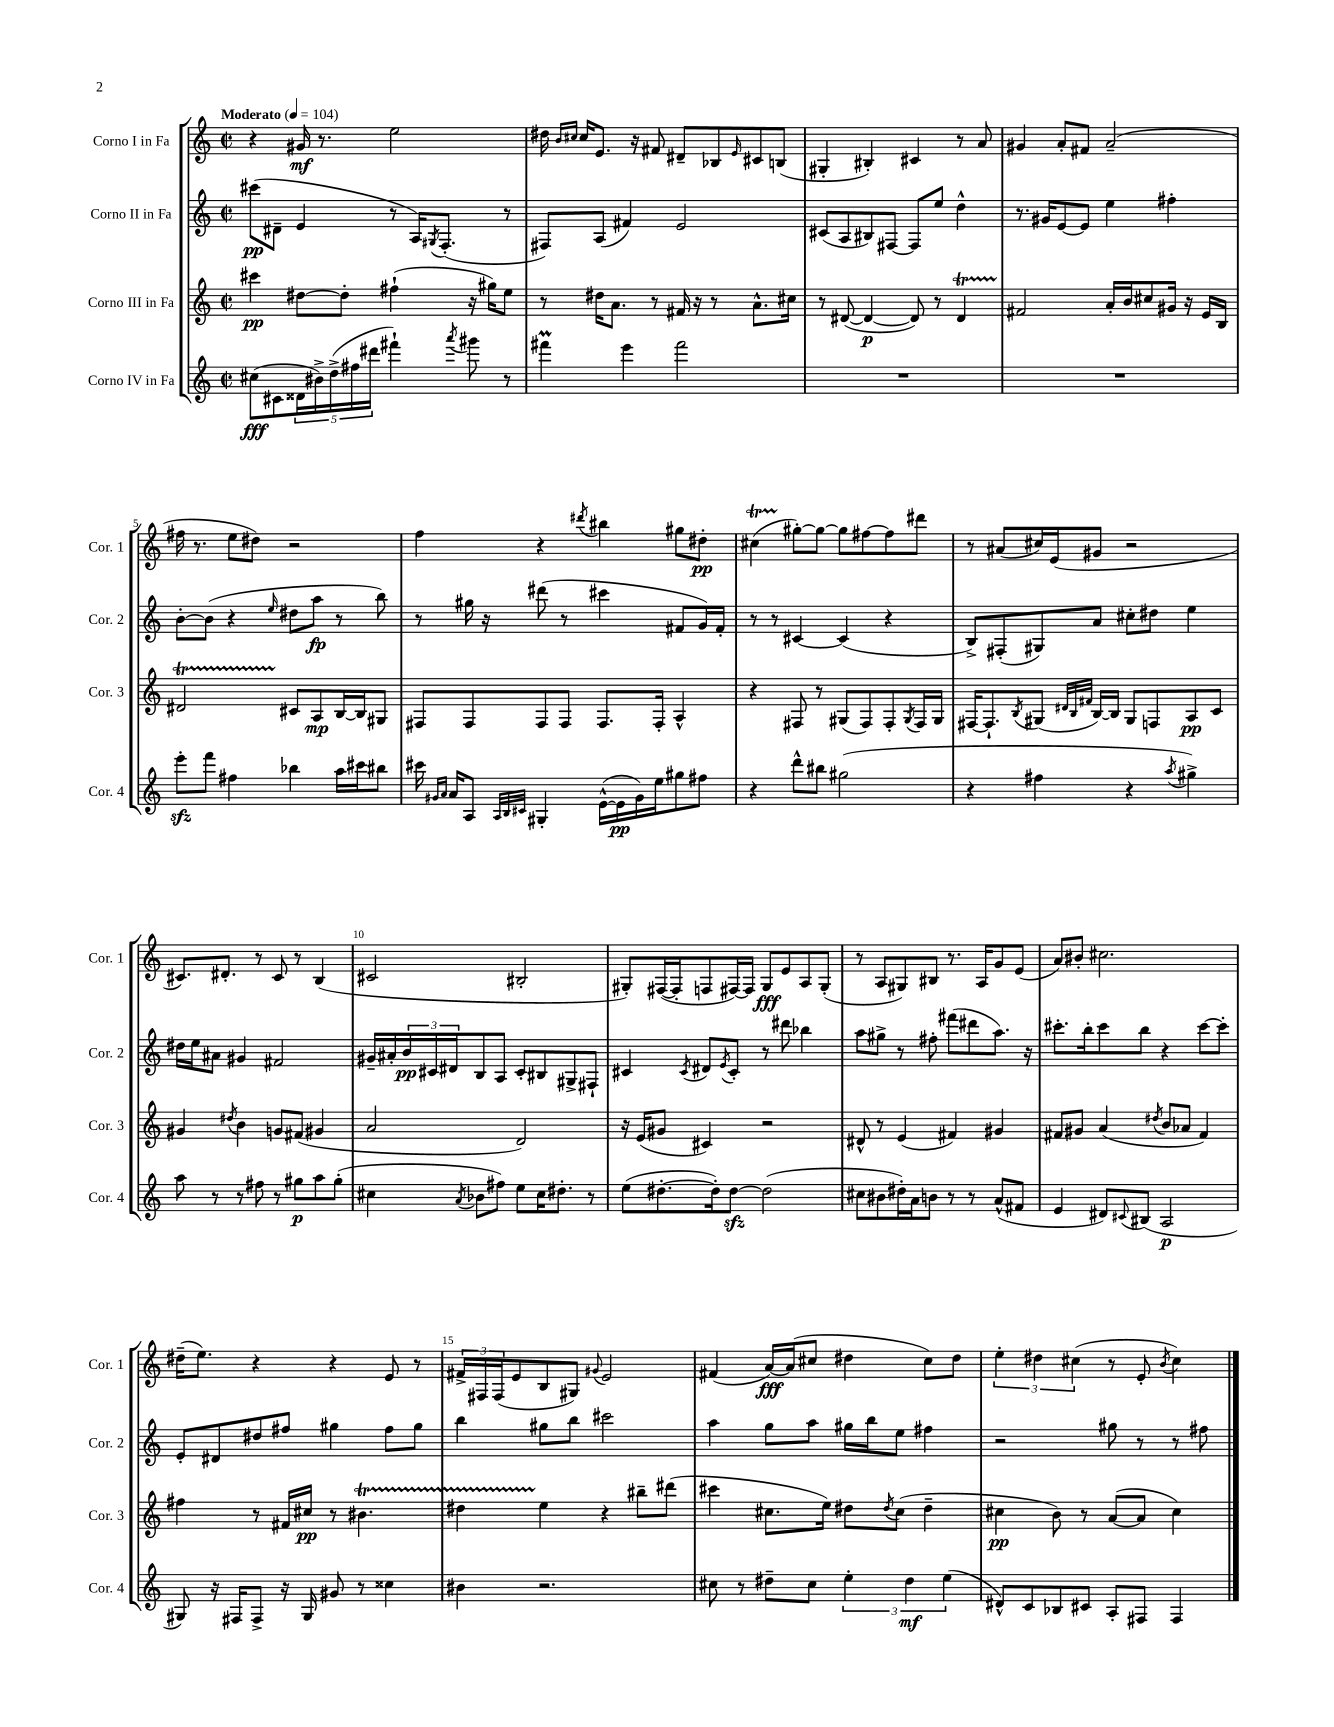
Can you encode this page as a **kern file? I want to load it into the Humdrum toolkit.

**kern	**dynam	**kern	**dynam	**kern	**dynam	**kern	**dynam
*part4	*part4	*part3	*part3	*part2	*part2	*part1	*part1
*staff4	*staff4	*staff3	*staff3	*staff2	*staff2	*staff1	*staff1
*I"Corno IV in Fa	*	*I"Corno III in Fa	*	*I"Corno II in Fa	*	*I"Corno I in Fa	*
*I'Cor. 4	*	*I'Cor. 3	*	*I'Cor. 2	*	*I'Cor. 1	*
*clefG2	*	*clefG2	*	*clefG2	*	*clefG2	*
*k[]	*	*k[]	*	*k[]	*	*k[]	*
*M2/2	*	*M2/2	*	*M2/2	*	*M2/2	*
*met(c|)	*	*met(c|)	*	*met(c|)	*	*met(c|)	*
*MM104	*	*MM104	*	*MM104	*	*MM104	*
=1	=1	=1	=1	=1	=1	=1	=1
!	!	!	!	!	!	!LO:TX:a:B:t=Moderato	!
(8cc#X\L	fff	4ccc#X\	pp	(8ccc#X\L	pp	4r	.
8c#X\	.	.	.	8d#X~\J	.	.	.
20d##X\L	.	[8dd#X\L	.	4e/	.	16g#X/	mf
20b#X^\)	.	.	.	.	.	.	.
.	.	.	.	.	.	8.r	.
(20dd^\	.	.	.	.	.	.	.
.	.	8dd#'\J]	.	.	.	.	.
20ff#X\	.	.	.	.	.	.	.
20ddd#X\JJ	.	.	.	.	.	.	.
4fff#X`\)	.	(4ff#X`\	.	8r	.	2ee\	.
.	.	.	.	16A/KL)	.	.	.
.	.	.	.	8qG#X/	.	.	.
.	.	.	.	(8.F'/J	.	.	.
8qaaa/	.	.	.	.	.	.	.
8ggg#X\	.	16r	.	.	.	.	.
.	.	16gg#X\KL)	.	.	.	.	.
8r	.	8ee\J	.	8r	.	.	.
=2	=2	=2	=2	=2	=2	=2	=2
4fff#Xm\	.	8r	.	8F#X/L)	.	16dd#X\	.
.	.	.	.	.	.	16qqb/LL	.
.	.	.	.	.	.	16qqcc#X/JJ	.
.	.	.	.	.	.	16cc#/KL	.
.	.	16dd#X\KL	.	(8A/J	.	8.e/J	.
.	.	8.a\J	.	.	.	.	.
4eee\	.	.	.	4f#X/)	.	.	.
.	.	.	.	.	.	16r	.
.	.	8r	.	.	.	8f#X/	.
2fff#\	.	16f#X/	.	2e/	.	8d#X~/L	.
.	.	16r	.	.	.	.	.
.	.	8r	.	.	.	8B-X/	.
.	.	.	.	.	.	16qqe/	.
.	.	8.a^^\L	.	.	.	8c#X/	.
.	.	.	.	.	.	(8Bn/J	.
.	.	16cc#X\Jk	.	.	.	.	.
=3	=3	=3	=3	=3	=3	=3	=3
1r	.	8r	.	(8c#X/L	.	4G#X'/	.
.	.	([8d#X/	.	8A/	.	.	.
.	.	4d#/_	p	8B#X/)	.	4B#X'/)	.
.	.	.	.	[8F#X/J	.	.	.
.	.	8d#/])	.	8F#/L]	.	4c#X/	.
.	.	8r	.	8ee/J	.	.	.
.	.	4d#t/	.	4dd^^\	.	8r	.
.	.	.	.	.	.	8a/	.
=4	=4	=4	=4	=4	=4	=4	=4
1r	.	2f#X/	.	8.r	.	4g#X/	.
.	.	.	.	16g#X/KL	.	.	.
.	.	.	.	[8e/	.	8a'/L	.
.	.	.	.	8e/J]	.	8f#X/J	.
.	.	16a'/LL	.	4ee\	.	(2a~/	.
.	.	16b/J	.	.	.	.	.
.	.	8cc#X/	.	.	.	.	.
.	.	16g#X/Jk	.	4ff#X'\	.	.	.
.	.	16r	.	.	.	.	.
.	.	16e/LL	.	.	.	.	.
.	.	16B/JJ	.	.	.	.	.
!!LO:LB:g=z
=5	=5	=5	=5	=5	=5	=5	=5
8eeezz'\L	.	2d#Xt/	.	[8b'\L	.	16ff#X\	.
.	.	.	.	.	.	8.r	.
8fff\J	.	.	.	(8b\J]	.	.	.
4ff#X\	.	.	.	4r	.	8ee\L	.
.	.	.	.	.	.	8dd#X\J)	.
.	.	.	.	16qqee/	.	.	.
4bb-X\	.	8c#X/L	.	8dd#X\L	.	2r	.
.	.	8A/	mp	8aa\J	fp	.	.
16aa\LL	.	[16B/L	.	8r	.	.	.
16ccc#X\J	.	16B/J]	.	.	.	.	.
8bb#X\J	.	8G#X/J	.	8bb\)	.	.	.
=6	=6	=6	=6	=6	=6	=6	=6
16ccc#X\	.	8F#X/L	.	8r	.	4ff\	.
16qqg#X/LL	.	.	.	.	.	.	.
16qqa/JJ	.	.	.	.	.	.	.
16a/KL	.	.	.	.	.	.	.
8A/J	.	8F#/	.	16gg#X\	.	.	.
.	.	.	.	16r	.	.	.
32qqA/LLL	.	.	.	.	.	.	.
32qqB/	.	.	.	.	.	.	.
32qqc#X/JJJ	.	.	.	.	.	.	.
4G#X'/	.	8F#/	.	(8ddd#X\	.	4r	.
.	.	8F#/J	.	8r	.	.	.
.	.	.	.	.	.	8qddd#X/	.
([16e^^\LL	.	8.F#/L	.	4ccc#X\	.	4bb#X\	.
16e\]	pp	.	.	.	.	.	.
16g#\)	.	.	.	.	.	.	.
16ee\J	.	16F#'/Jk	.	.	.	.	.
8gg#X\	.	4A^^/	.	8f#X/L	.	8gg#X\L	.
8ff#X\J	.	.	.	16g/L)	.	8dd#X'\J	pp
.	.	.	.	16f#'/JJ	.	.	.
=7	=7	=7	=7	=7	=7	=7	=7
4r	.	4r	.	8r	.	(4cc#Xt\	.
.	.	.	.	8r	.	.	.
8ddd^^\L	.	8F#X/	.	[4c#X/	.	[8gg#X'\L)	.
8bb#X\J	.	8r	.	.	.	8gg#\J_	.
(2gg#X\	.	(8G#X/L	.	(4c#/]	.	8gg#\L]	.
.	.	8F#/)	.	.	.	[8ff#X\	.
.	.	8F#'/	.	4r	.	8ff#\]	.
.	.	8qG#/	.	.	.	.	.
.	.	16F#/L	.	.	.	8ddd#X\J	.
.	.	16G#/JJ	.	.	.	.	.
=8	=8	=8	=8	=8	=8	=8	=8
4r	.	[16F#X/KL	.	8B^/L)	.	8r	.
.	.	8.F#`/]	.	.	.	.	.
.	.	.	.	(8F#X'/	.	(8a#X/L	.
.	.	8qB/	.	.	.	.	.
4ff#X\	.	(8G#X/J	.	8G#X/)	.	16cc#X/L)	.
.	.	.	.	.	.	(16e/J	.
.	.	32qqd#X/LLL	.	.	.	.	.
.	.	32qqB/	.	.	.	.	.
.	.	32qqf#X/JJJ	.	.	.	.	.
.	.	[16B/LL)	.	8a/J	.	8g#X/J	.
.	.	16B/JJ]	.	.	.	.	.
4r	.	8G#/L	.	8cc#X'\L	.	2r	.
.	.	8Fn/	.	8dd#X\J	.	.	.
8qaa/	.	.	.	.	.	.	.
4gg#X^\)	.	8A/	pp	4ee\	.	.	.
.	.	8c/J	.	.	.	.	.
!!LO:LB:g=z
=9	=9	=9	=9	=9	=9	=9	=9
8aa\	.	4g#X/	.	16dd#X\LL	.	8.c#X/L)	.
.	.	.	.	16ee\J	.	.	.
8r	.	.	.	8a#X\J	.	.	.
.	.	.	.	.	.	8.d#X'/J	.
.	.	8qdd#X/	.	.	.	.	.
8r	.	4b\	.	4g#X/	.	.	.
8ff#X\	.	.	.	.	.	8r	.
8r	.	8gn/L	.	2f#X/	.	8c#/	.
8gg#X\L	p	(8f#X/J	.	.	.	8r	.
8aa\	.	4g#X/	.	.	.	(4B/	.
(8gg#'\J	.	.	.	.	.	.	.
=10	=10	=10	=10	=10	=10	=10	=10
4cc#X\	.	2a/	.	16g#X~/LL	.	2c#X/	.
.	.	.	.	16a#X'/	.	.	.
.	.	.	.	24b/	pp	.	.
.	.	.	.	24c#X/	.	.	.
.	.	.	.	24d#X/J	.	.	.
8qa/	.	.	.	.	.	.	.
8b-X\L	.	.	.	8B/	.	.	.
8ff#X\J)	.	.	.	8A/J	.	.	.
8ee\L	.	2d/)	.	8c#'/L	.	2B#X'/	.
16cc#\K	.	.	.	8B#X/	.	.	.
8.dd#X'\J	.	.	.	.	.	.	.
.	.	.	.	8G#X^/	.	.	.
8r	.	.	.	8F#X`/J	.	.	.
=11	=11	=11	=11	=11	=11	=11	=11
(8ee\L	.	16r	.	4c#X/	.	8G#X'/L)	.
.	.	(16e/KL	.	.	.	.	.
[8.dd#X'\	.	8g#X/J	.	.	.	([16F#X/L	.
.	.	.	.	.	.	16F#'/J]	.
.	.	.	.	8qc#/	.	.	.
.	.	4c#X/)	.	8d#X/L	.	8Fn/	.
16dd#'\k])	.	.	.	.	.	.	.
.	.	.	.	8qe/	.	.	.
[8dd#zz\J	.	.	.	8c#'/J	.	[16F#X/L)	.
.	.	.	.	.	.	16F#/JJ]	.
(2dd#\]	.	2r	.	8r	.	8G#/L	fff
.	.	.	.	8ddd#X\	.	8e/	.
.	.	.	.	4bb-X\	.	8A/	.
.	.	.	.	.	.	(8G#'/J	.
=12	=12	=12	=12	=12	=12	=12	=12
8cc#X\L	.	8d#X^^/	.	8aa\L	.	8r	.
8b#X\	.	8r	.	8gg#X^\J	.	8A/L	.
16dd#X'\L)	.	(4e/	.	8r	.	8G#X/)	.
16a\J	.	.	.	.	.	.	.
8bn\J	.	.	.	8ff#X'\	.	8B#X/J	.
8r	.	4f#X/)	.	(8fff#X\L	.	8.r	.
8r	.	.	.	8ddd#X\	.	.	.
.	.	.	.	.	.	16A/KL	.
(8a^^/L	.	4g#X/	.	8.aa\J)	.	8g/	.
8f#X/J	.	.	.	.	.	(8e/J	.
.	.	.	.	16r	.	.	.
=13	=13	=13	=13	=13	=13	=13	=13
4e/	.	8f#X/L	.	8.ccc#X'\L	.	8a/L)	.
.	.	8g#X/J	.	.	.	8b#X'/J	.
.	.	.	.	16bb'\k	.	.	.
8d#X/L)	.	(4a/	.	8ccc#\	.	2.cc#X\	.
8qqc#X/	.	.	.	.	.	.	.
(8B#X/J	.	.	.	8bb\J	.	.	.
.	.	8qdd#X/	.	.	.	.	.
2A/	p	8b/L	.	4r	.	.	.
.	.	8a-X/J	.	.	.	.	.
.	.	4f#/)	.	[8ccc#\L	.	.	.
.	.	.	.	8ccc#'\J]	.	.	.
!!LO:LB:g=z
=14	=14	=14	=14	=14	=14	=14	=14
8G#X/)	.	4ff#X\	.	8e'/L	.	(16dd#X~\KL	.
.	.	.	.	.	.	8.ee\J)	.
16r	.	.	.	8d#X/	.	.	.
16F#X/KL	.	.	.	.	.	.	.
8F#^/J	.	8r	.	8dd#X/	.	4r	.
16r	.	16f#X/LL	.	8ff#X/J	.	.	.
16G#/	.	16cc#X/JJ	pp	.	.	.	.
8g#X/	.	8r	.	4gg#X\	.	4r	.
8r	.	4.b#Xt\	.	.	.	.	.
4cc##X\	.	.	.	8ff#\L	.	8e/	.
.	.	.	.	8gg#\J	.	8r	.
=15	=15	=15	=15	=15	=15	=15	=15
4b#X\	.	4dd#XTTT\	.	4bb\	.	24f#X^/LL	.
.	.	.	.	.	.	24F#X/	.
.	.	.	.	.	.	(24F#/J	.
.	.	.	.	.	.	8e/	.
2.r	.	4ee\	.	8gg#X\L	.	8B/	.
.	.	.	.	8bb\J	.	8G#X/J)	.
.	.	.	.	.	.	8qqg#X/	.
.	.	4r	.	2ccc#X\	.	2e/	.
.	.	8bb#X~\L	.	.	.	.	.
.	.	(8ddd#X\J	.	.	.	.	.
=16	=16	=16	=16	=16	=16	=16	=16
8cc#X\	.	4ccc#X\	.	4aa\	.	(4f#X/	.
8r	.	.	.	.	.	.	.
8dd#X~\L	.	8.cc#X\L	.	8gg\L	.	[16a/LL)	fff
.	.	.	.	.	.	(16a/J]	.
8cc#\J	.	.	.	8aa\J	.	8cc#X/J	.
.	.	16ee\Jk)	.	.	.	.	.
6ee'\	.	8dd#X\L	.	16gg#X\LL	.	4dd#X\	.
.	.	.	.	16bb\J	.	.	.
.	.	8qdd#/	.	.	.	.	.
.	.	(8cc#\J	.	8ee\J	.	.	.
6dd#\	mf	.	.	.	.	.	.
.	.	4dd#~\	.	4ff#X\	.	8cc#\L)	.
(6ee\	.	.	.	.	.	.	.
.	.	.	.	.	.	8dd#\J	.
=17	=17	=17	=17	=17	=17	=17	=17
8d#X^^/L)	.	4cc#X\	pp	2r	.	6ee'\	.
8c/	.	.	.	.	.	.	.
.	.	.	.	.	.	6dd#X\	.
8B-X/	.	8b\)	.	.	.	.	.
.	.	.	.	.	.	(6cc#X\	.
8c#X/J	.	8r	.	.	.	.	.
8A'/L	.	([8a/L	.	8gg#X\	.	8r	.
8F#X/J	.	8a/J]	.	8r	.	8e'/	.
.	.	.	.	.	.	8qb/	.
4F#/	.	4cc#\)	.	8r	.	4cc#\)	.
.	.	.	.	8ff#X\	.	.	.
==	==	==	==	==	==	==	==
*-	*-	*-	*-	*-	*-	*-	*-
